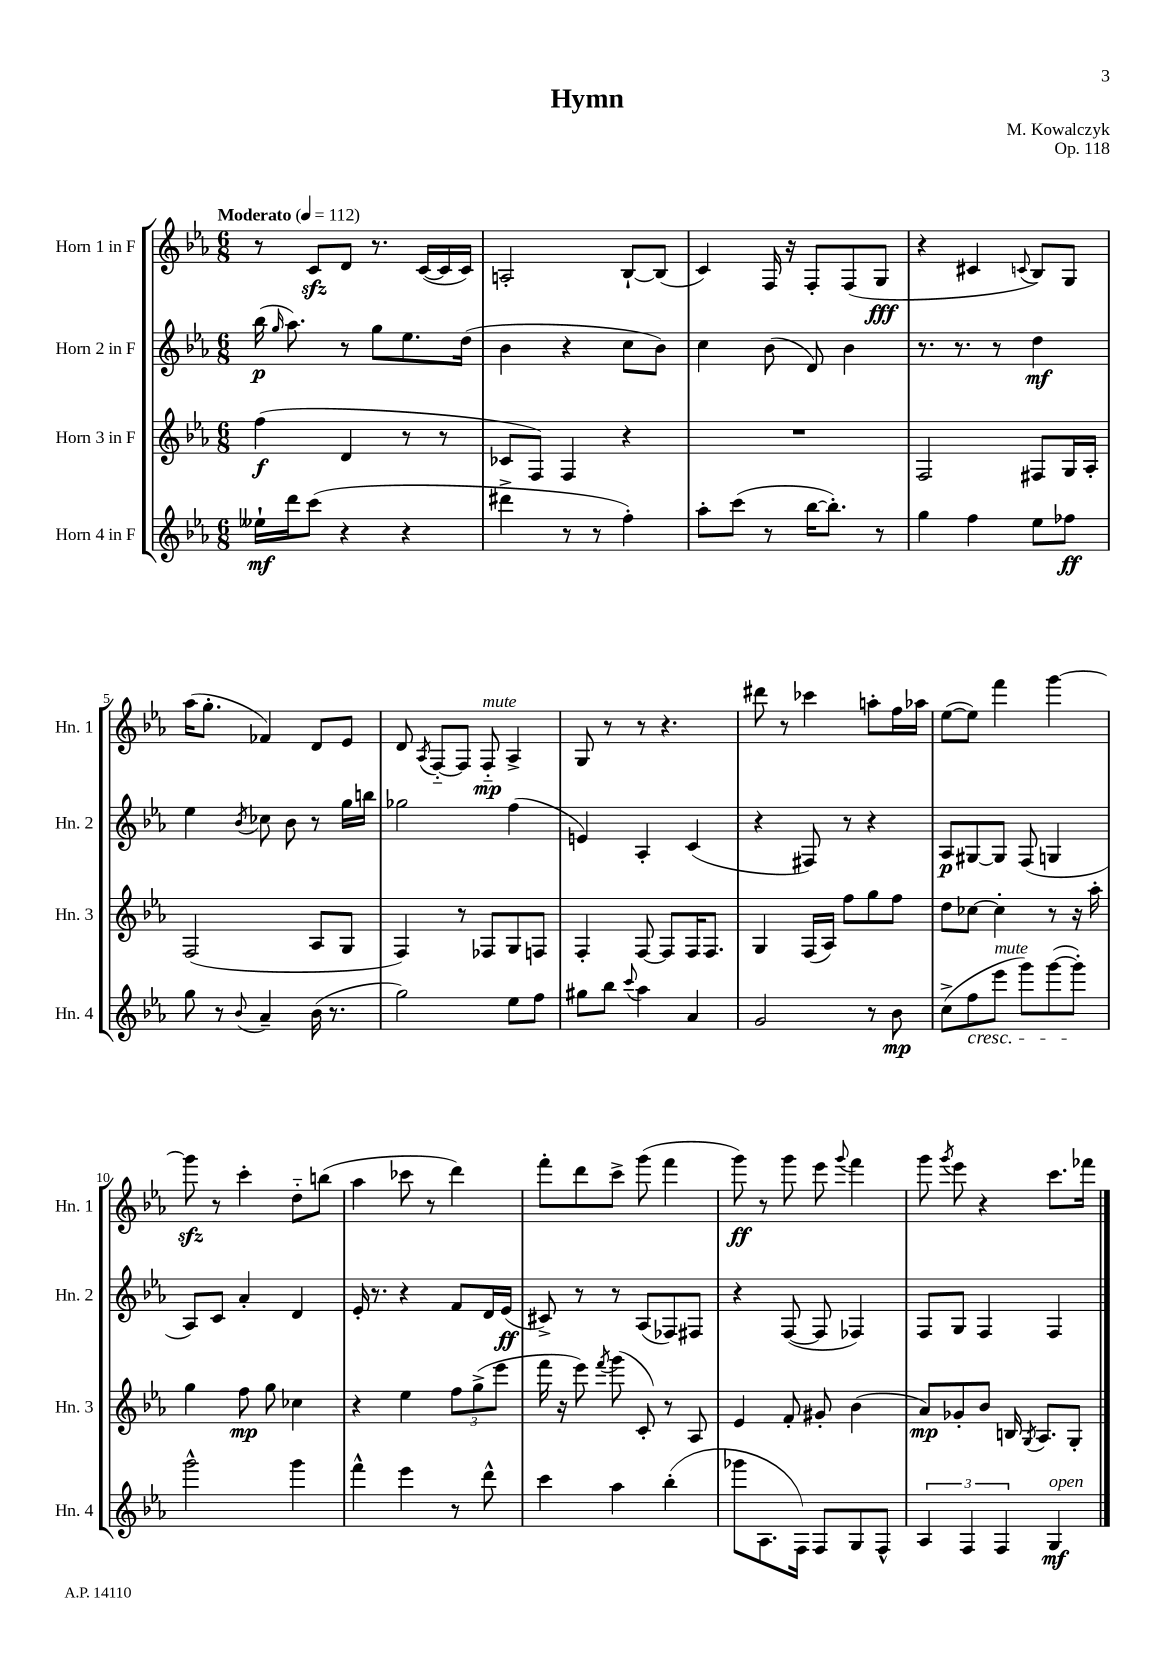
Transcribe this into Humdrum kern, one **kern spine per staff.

**kern	**dynam	**kern	**dynam	**kern	**dynam	**kern	**dynam
*part4	*part4	*part3	*part3	*part2	*part2	*part1	*part1
*staff4	*staff4	*staff3	*staff3	*staff2	*staff2	*staff1	*staff1
*I"Horn 4 in F	*	*I"Horn 3 in F	*	*I"Horn 2 in F	*	*I"Horn 1 in F	*
*I'Hn. 4	*	*I'Hn. 3	*	*I'Hn. 2	*	*I'Hn. 1	*
*clefG2	*	*clefG2	*	*clefG2	*	*clefG2	*
*k[b-e-a-]	*	*k[b-e-a-]	*	*k[b-e-a-]	*	*k[b-e-a-]	*
*M6/8	*	*M6/8	*	*M6/8	*	*M6/8	*
*MM112	*	*MM112	*	*MM112	*	*MM112	*
=1	=1	=1	=1	=1	=1	=1	=1
!	!	!	!	!	!	!LO:TX:a:B:t=Moderato	!
16ee--X`\LL	mf	(4ff\	f	(16bb-\	p	8r	.
.	.	.	.	16qqgg/	.	.	.
16ddd\J	.	.	.	8.aa-\)	.	.	.
(8ccc\J	.	.	.	.	.	8czz/L	.
4r	.	4d/	.	8r	.	8d/J	.
.	.	.	.	8gg\L	.	8.r	.
4r	.	8r	.	8.ee-\	.	.	.
.	.	.	.	.	.	([16c/LL	.
.	.	8r	.	.	.	16c/]	.
.	.	.	.	(16dd\Jk	.	16c/JJ)	.
=2	=2	=2	=2	=2	=2	=2	=2
4ddd#X^\	.	8c-X/L	.	4b-\	.	2An'/	.
.	.	8F/J)	.	.	.	.	.
8r	.	4F/	.	4r	.	.	.
8r	.	.	.	.	.	.	.
4ff'\)	.	4r	.	8cc\L	.	[8B-`/L	.
.	.	.	.	8b-\J)	.	(8B-/J]	.
=3	=3	=3	=3	=3	=3	=3	=3
8aa-'\L	.	2.r	.	4cc\	.	4c/)	.
(8ccc\J	.	.	.	.	.	.	.
8r	.	.	.	(8b-\	.	16F/	.
.	.	.	.	.	.	16r	.
[16bb-\KL	.	.	.	8d/)	.	8F'/L	.
8.bb-'\J])	.	.	.	.	.	.	.
.	.	.	.	4b-\	.	(8F/	.
8r	.	.	.	.	.	8G/J	fff
=4	=4	=4	=4	=4	=4	=4	=4
4gg\	.	2F/	.	8.r	.	4r	.
.	.	.	.	8.r	.	.	.
4ff\	.	.	.	.	.	4c#X/	.
.	.	.	.	8r	.	.	.
.	.	.	.	.	.	8qqcn/	.
8ee-\L	.	8F#X/L	.	4dd\	mf	8B-/L)	.
8ff-X\J	ff	16G/L	.	.	.	8G/J	.
.	.	16A-'/JJ	.	.	.	.	.
!!LO:LB:g=z
=5	=5	=5	=5	=5	=5	=5	=5
8gg\	.	(2F/	.	4ee-\	.	(16aa-\KL	.
.	.	.	.	.	.	8.gg'\J	.
8r	.	.	.	.	.	.	.
8qqb-/	.	.	.	8qb-/	.	.	.
4a-~/	.	.	.	8cc-X\	.	4f-X/)	.
.	.	.	.	8b-\	.	.	.
(16b-\	.	8A-/L	.	8r	.	8d/L	.
8.r	.	.	.	.	.	.	.
.	.	8G/J	.	16gg\LL	.	8e-/J	.
.	.	.	.	16bbn\JJ	.	.	.
=6	=6	=6	=6	=6	=6	=6	=6
2gg\)	.	4F/)	.	2gg-X\	.	8d/	.
.	.	.	.	.	.	8qA-/	.
.	.	.	.	.	.	[8F/L	.
.	.	8r	.	.	.	8F/J]	.
!	!	!	!	!	!	!LO:TX:a:i:t=mute	!
.	.	8F-X/L	.	.	.	8F/	mp
8ee-\L	.	8G/	.	(4ff\	.	4A-^/	.
8ff\J	.	8Fn/J	.	.	.	.	.
=7	=7	=7	=7	=7	=7	=7	=7
8gg#X\L	.	4F'/	.	4en/)	.	8G/	.
8bb-\J	.	.	.	.	.	8r	.
8qqccc/	.	.	.	.	.	.	.
4aa-\	.	[8F/	.	4A-'/	.	8r	.
.	.	8F/L]	.	.	.	4.r	.
4a-/	.	16F/K	.	(4c/	.	.	.
.	.	8.F/J	.	.	.	.	.
=8	=8	=8	=8	=8	=8	=8	=8
2g/	.	4G/	.	4r	.	8ddd#X\	.
.	.	.	.	.	.	8r	.
.	.	(16F/LL	.	8F#X/)	.	4ccc-X\	.
.	.	16A-/JJ)	.	.	.	.	.
.	.	8ff\L	.	8r	.	.	.
8r	.	8gg\	.	4r	.	8aan'\L	.
8b-\	mp	8ff\J	.	.	.	16ff\L	.
.	.	.	.	.	.	16aa-X\JJ	.
=9	=9	=9	=9	=9	=9	=9	=9
(8cc^\L	.	8dd\L	.	8A-/L	p	([8ee-\L	.
!LO:TX:b:i:t=cresc.	!	!	!	!	!	!	!
8ff\	.	[8cc-X\J	.	[8G#X/	.	8ee-\J])	.
!LO:TX:a:i:t=mute	!	!	!	!	!	!	!
8eee-\J	.	4cc-'\]	.	8G#/J]	.	4fff\	.
8ggg\L)	.	.	.	(8F/	.	.	.
([8ggg\	.	8r	.	4Gn/	.	[4ggg\	.
8ggg'\J])	.	16r	.	.	.	.	.
.	.	16aa-'\	.	.	.	.	.
!!LO:LB:g=z
=10	=10	=10	=10	=10	=10	=10	=10
2ggg^^\	.	4gg\	.	8A-/L)	.	8gggzz\]	.
.	.	.	.	8c/J	.	8r	.
.	.	8ff\	mp	4a-'/	.	4ccc'\	.
.	.	8gg\	.	.	.	.	.
4ggg\	.	4cc-X\	.	4d/	.	8dd\L	.
.	.	.	.	.	.	(8bbn\J	.
=11	=11	=11	=11	=11	=11	=11	=11
4fff^^\	.	4r	.	16e-'/	.	4aa-\	.
.	.	.	.	8.r	.	.	.
4eee-\	.	4ee-\	.	4r	.	8ccc-X\	.
.	.	.	.	.	.	8r	.
8r	.	12ff\L	.	8f/L	.	4ddd\)	.
.	.	(12gg^\	.	.	.	.	.
8ddd^^\	.	.	.	16d/L	.	.	.
.	.	12eee-\J	.	.	.	.	.
.	.	.	.	(16e-/JJ	ff	.	.
=12	=12	=12	=12	=12	=12	=12	=12
4ccc\	.	16fff\	.	8c#X^/)	.	8fff'\L	.
.	.	16r	.	.	.	.	.
.	.	8eee-\)	.	8r	.	8ddd\	.
.	.	8qfff/	.	.	.	.	.
4aa-\	.	(8ggg\	.	8r	.	8ccc^\J	.
.	.	8c'/)	.	(8A-/L	.	(8ggg\	.
(4bb-'\	.	8r	.	8F-X/)	.	4fff\	.
.	.	8A-/	.	8F#X/J	.	.	.
=13	=13	=13	=13	=13	=13	=13	=13
8ggg-X\L	.	4e-/	.	4r	.	8ggg\)	ff
8.A-\	.	.	.	.	.	8r	.
.	.	8f'/	.	([8F/	.	8ggg\	.
16F\Jk)	.	.	.	.	.	.	.
8F/L	.	8g#X'/	.	8F/]	.	8eee-\	.
.	.	.	.	.	.	8qqggg/	.
8G/	.	(4b-\	.	4F-X/)	.	4fff\	.
8F^^/J	.	.	.	.	.	.	.
=14	=14	=14	=14	=14	=14	=14	=14
6A-/	.	8a-/L)	mp	8F/L	.	8ggg\	.
.	.	.	.	.	.	8qggg/	.
.	.	8g-X'/	.	8G/J	.	8eee-\	.
6F/	.	.	.	.	.	.	.
.	.	8b-/J	.	4F/	.	4r	.
6F/	.	.	.	.	.	.	.
.	.	16Bn/	.	.	.	.	.
.	.	8qG/	.	.	.	.	.
.	.	8.A-/L	.	.	.	.	.
!LO:TX:a:i:t=open	!	!	!	!	!	!	!
4G/	mf	.	.	4F/	.	8.ccc\L	.
.	.	8G'/J	.	.	.	.	.
.	.	.	.	.	.	16fff-X\Jk	.
==	==	==	==	==	==	==	==
*-	*-	*-	*-	*-	*-	*-	*-
